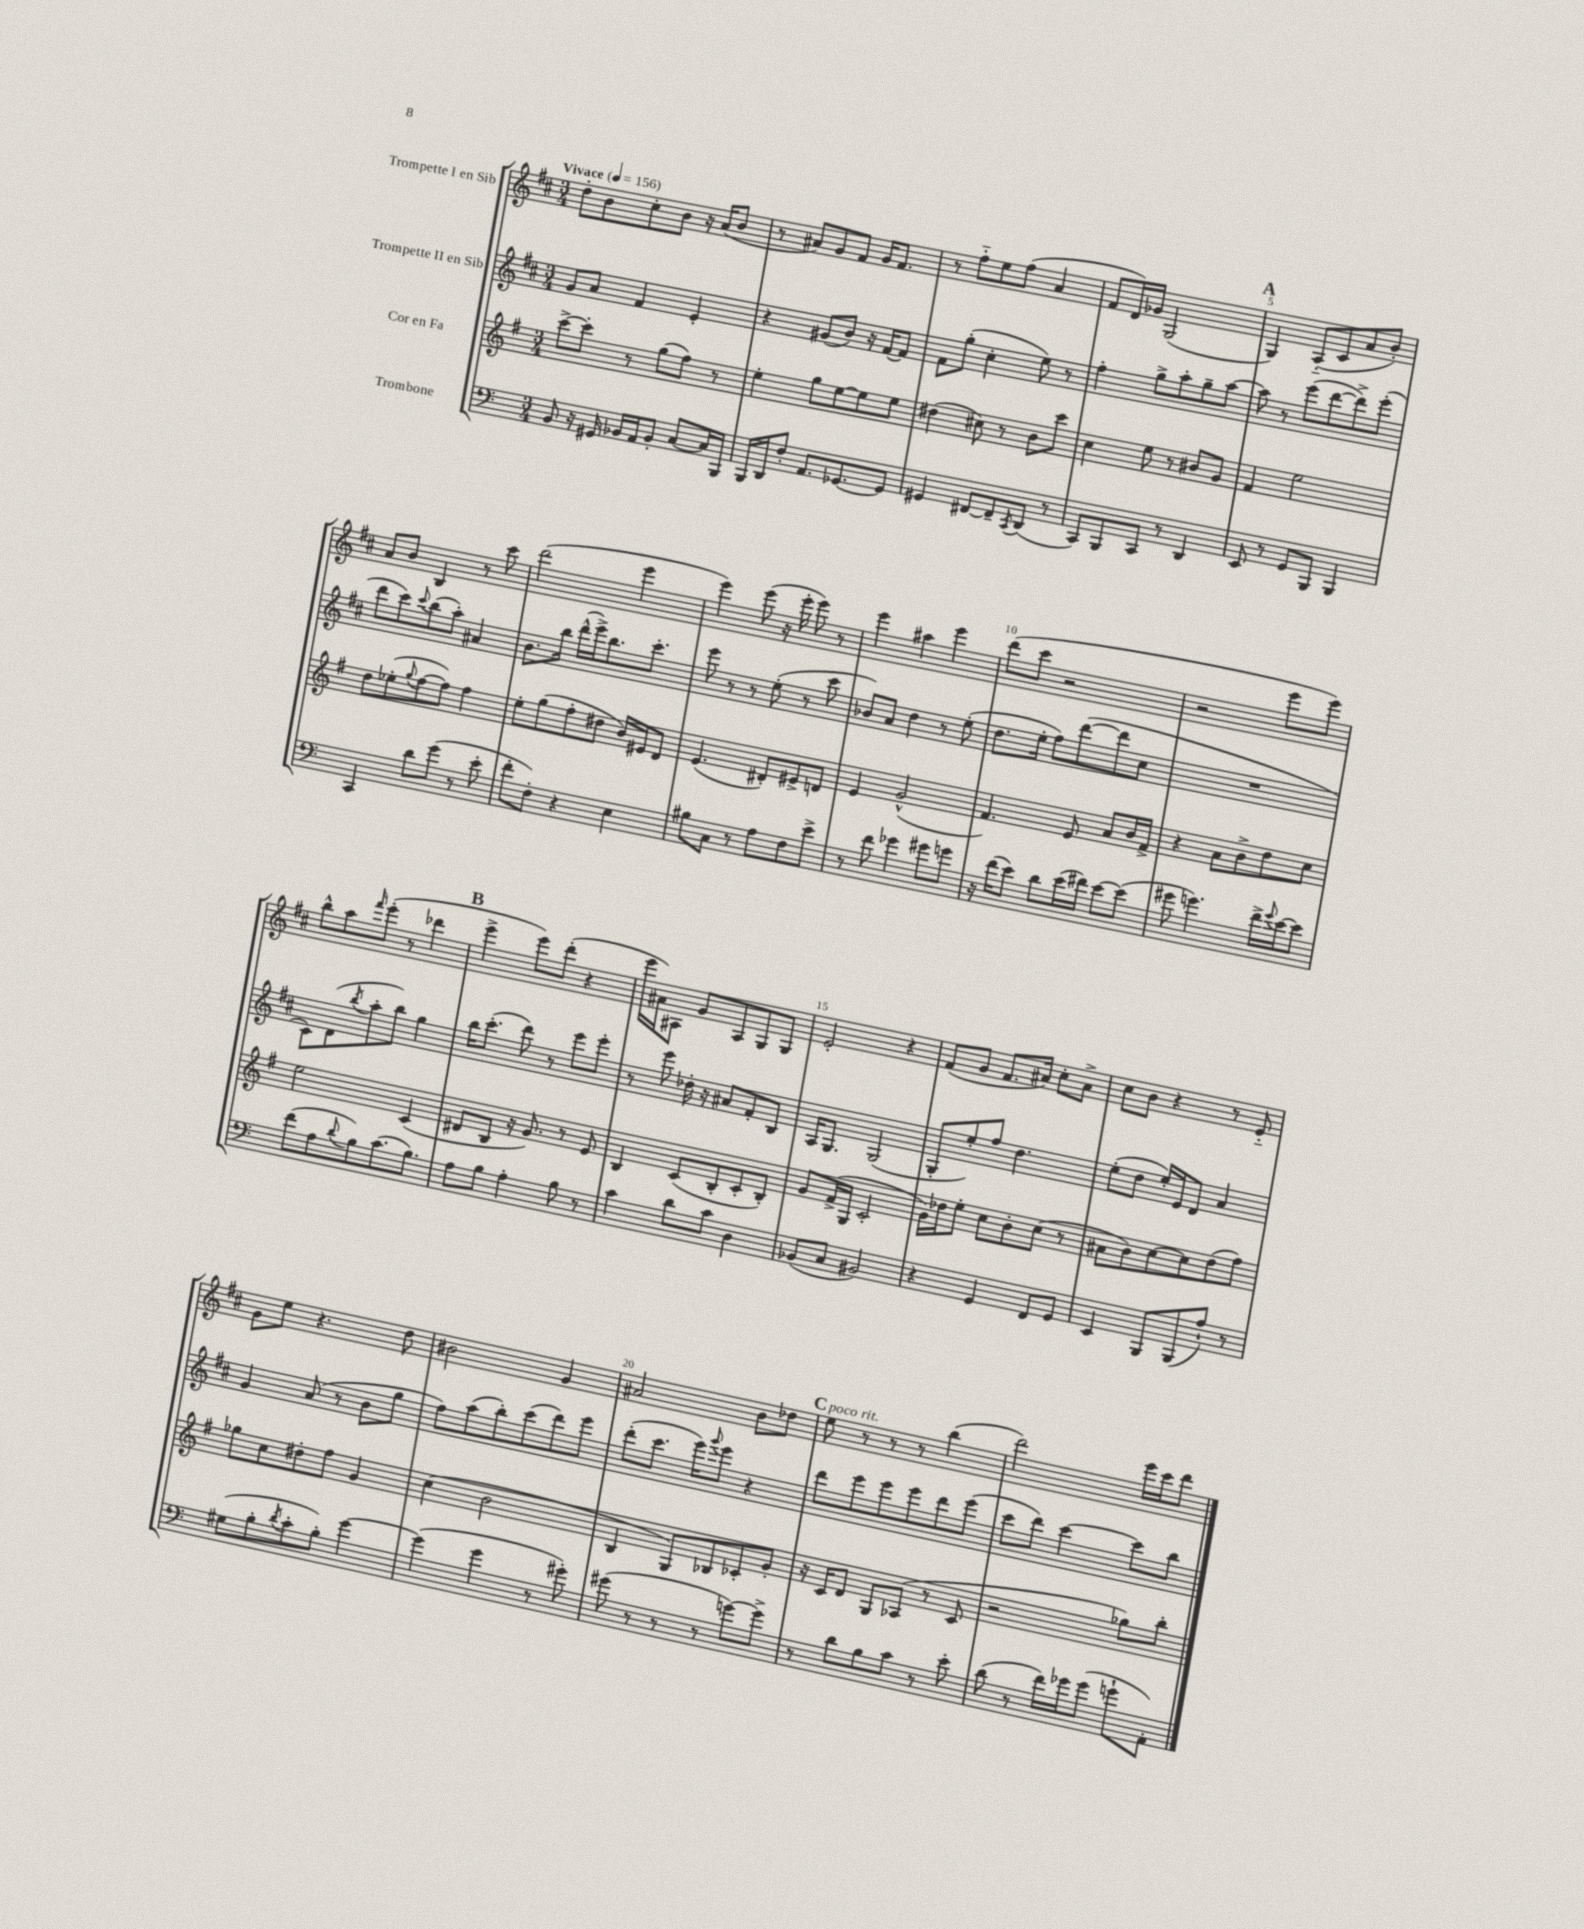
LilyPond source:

<<
\new StaffGroup <<
\new Staff = "s0" \with { instrumentName = "Trompette I en Sib" } {
    \clef treble \key d \major \numericTimeSignature \time 3/4 \tempo "Vivace" 4 = 156
    d''8-. b'8 cis''8-. b'8 r16 a'16( b'8 |
    r8 ais'8) g'8 fis'8 g'16 fis'8. |
    r8 fis''8-_ e''8 fis''8( a'4 |
    fis'8 d'16) ges'16 g2( |
    \mark \markup { \bold "A" } g4) a8-_( cis'8 a'8 b'8-.) |
    a'8 b'8 b4 r8 cis'''8 |
    d'''2( e'''4 |
    e'''4) e'''8( r16 e'''16-. e'''8) r8 |
    e'''4 ais''4 e'''4 |
    d'''8( cis'''8 r2 |
    r2 e'''8 e'''8) |
    b''8-^ a''8 \grace { fis'''16 } e'''8-.( r8 des'''4 |
    \mark \markup { \bold "B" } e'''4-> e'''8) d'''8-.( r4 |
    e'''16 ais'16) ais8 g'8 ais8 g8 g8 |
    e'2-. r4 |
    fis'8( g'8 fis'8. ais'16) cis''8-. ais'8-> |
    cis''8 b'8 r4 r8 e'8-_ |
    g'8 e''8 r4. d''8 |
    bis'2 g'4 |
    ais'2 b'8 des''8 |
    \mark \markup { \bold "C" } e''8^\markup { \italic "poco rit." } r8 r8 r8 b''4( |
    d'''2) e'''16 cis'''16 d'''8 \bar "|." |
}
\new Staff = "s1" \with { instrumentName = "Trompette II en Sib" } {
    \clef treble \key d \major \numericTimeSignature \time 3/4
    g'8 a'8 fis'4 e'4-. |
    r4 gis'8( b'8) r16 fis'16~ fis'8 |
    fis'8 g''8-.( cis''4-. e''8) r8 |
    fis''4-. g''8-> a''8-. g''8-- a''8~ |
    \mark \markup { \bold "A" } a''8 r8 e'''8( d'''8~ d'''8->) e'''8-.( |
    d'''8 cis'''8) \appoggiatura { cis'''8 } b''8( a''8-.) ais'4 |
    b'8. b''16 d'''16-^( e'''16->) b''8. cis'''8.-. |
    e'''8 r8 r8 e''8-.( r8 cis'''8 |
    bes'8) a'8 d''4 r8 e''8-.( |
    d''8. e''16-. fis''8) d'''8~( d'''8 cis''8 |
    R2. |
    cis'8) d'8( \acciaccatura { b''8 } a''8-. b''8) g''4 |
    \mark \markup { \bold "B" } b''16 cis'''8.-.( d'''8) r8 e'''8 e'''8-. |
    r8 e'''8 des''16-. r16 ais'8 fis'8-. b8 |
    a16 g8. g2( |
    g8-. e''8-.) fis''8 d''4. |
    e''8-.( d''8 e''16-.) e'16 d'8 a'4 |
    g'4 a'8( r8 b'8 g''8 |
    fis''8) a''8( b''8-.) cis'''8( d'''8) e'''8 |
    d'''8-.( cis'''8. e'''16) \appoggiatura { g'''8 } e'''8 r4 |
    \mark \markup { \bold "C" } d'''8 e'''8 e'''8 e'''8 d'''8 e'''8( |
    cis'''8 d'''8) cis'''4~ cis'''8 b''8 \bar "|." |
}
\new Staff = "s2" \with { instrumentName = "Cor en Fa" } {
    \clef treble \key g \major \numericTimeSignature \time 3/4
    c'''8~-> c'''8-. r8 g''8( fis''8) r8 |
    e''4-. g''8 e''8~ e''8 e''8 |
    dis''4( cis''8) r8 b'8 c'''8 |
    c''4 e''8 r8 bis'8 g'8 |
    \mark \markup { \bold "A" } fis'4 e''2 |
    d''8 ees''8-.( \appoggiatura { g''8 } fis''8~ fis''8) fis''4 |
    e''8-. g''8( fis''8-. dis''8 b'16) eis'16 d'8 |
    e'4.( dis'8-.) eis'8-> d'8 |
    e'4 g'2-^( |
    fis'4.) e'8 a'8 b'16 fis'16-> |
    r4 a'8 b'8-> d''8 c''8 |
    e''2 c'4( |
    \mark \markup { \bold "B" } dis'8 b8 r16 g'8.) r8 e'8 |
    b4 c'8( b8-. c'8-. b8-.) |
    g'8 fis'16->( g16 c'2-. |
    g'16) des''16 e''8-. c''8 b'8-. c''8( r8 |
    ais'8 b'8) c''8~ c''8 d''8( fis''8) |
    ges''8 c''8 dis''8-. fis''8 g'4 |
    c''4( b'2 |
    b4 g8) bes8 ces'8-. g'8-. |
    \mark \markup { \bold "C" } r16 c'16 d'8 g8 aes8( r8 c'8 |
    r2 ges''8) b''8-. \bar "|." |
}
\new Staff = "s3" \with { instrumentName = "Trombone" } {
    \clef bass \key c \major \numericTimeSignature \time 3/4
    b,8 r16 gis,16 bes,16 a,16 bes,8-. c8~ c16 b,,16 |
    b,,16 d,16 f8-. a,8. ges,8.~ ges,8 |
    gis,4 fis,8~ fis,8-- \acciaccatura { c,8 } d,8( r8 |
    c,8) b,,8 c,8 r8 d,4 |
    \mark \markup { \bold "A" } e,8 r8 g,8 b,,8 b,,4 |
    c,4 d'8 g'8( r8 e'8-. |
    f'8-. f8-.) r4 e4 |
    bis8 c8 r8 a8 f8 e'8-> |
    r8 f'8 ges'4 gis'8 g'8 |
    r16 f'16( e'8) d'8 e'16( fis'16) e'8~ e'8( |
    gis'8 g'4.) f'16-> \appoggiatura { g'8 } e'16~ e'8 |
    f'8( a8 \appoggiatura { d'8 } b8) c'8.( b8.) |
    \mark \markup { \bold "B" } a8 b8 a4-. b8 r8 |
    c'4 d'8 c'8 d4 |
    bes,8( c8 bis,2) |
    r4 g,4 f,8 g,8 |
    e,4 b,,8 b,,8( a8-!) r8 |
    gis8( b8-. \acciaccatura { d'8 } c'8-. b8-.) g'4~ |
    g'4( g'4 r8 gis'8-.) |
    gis'8( r8 r8 r8 g'8~) g'8-> |
    \mark \markup { \bold "C" } r8 d'8 b8 c'8 r8 e'8-. |
    d'8( r8 f'16) ges'16 ges'8( g'8-! a,8-.) \bar "|." |
}
>>
>>
\layout { \context { \Score \override BarNumber.break-visibility = ##(#f #t #t) barNumberVisibility = #(every-nth-bar-number-visible 5) } }
